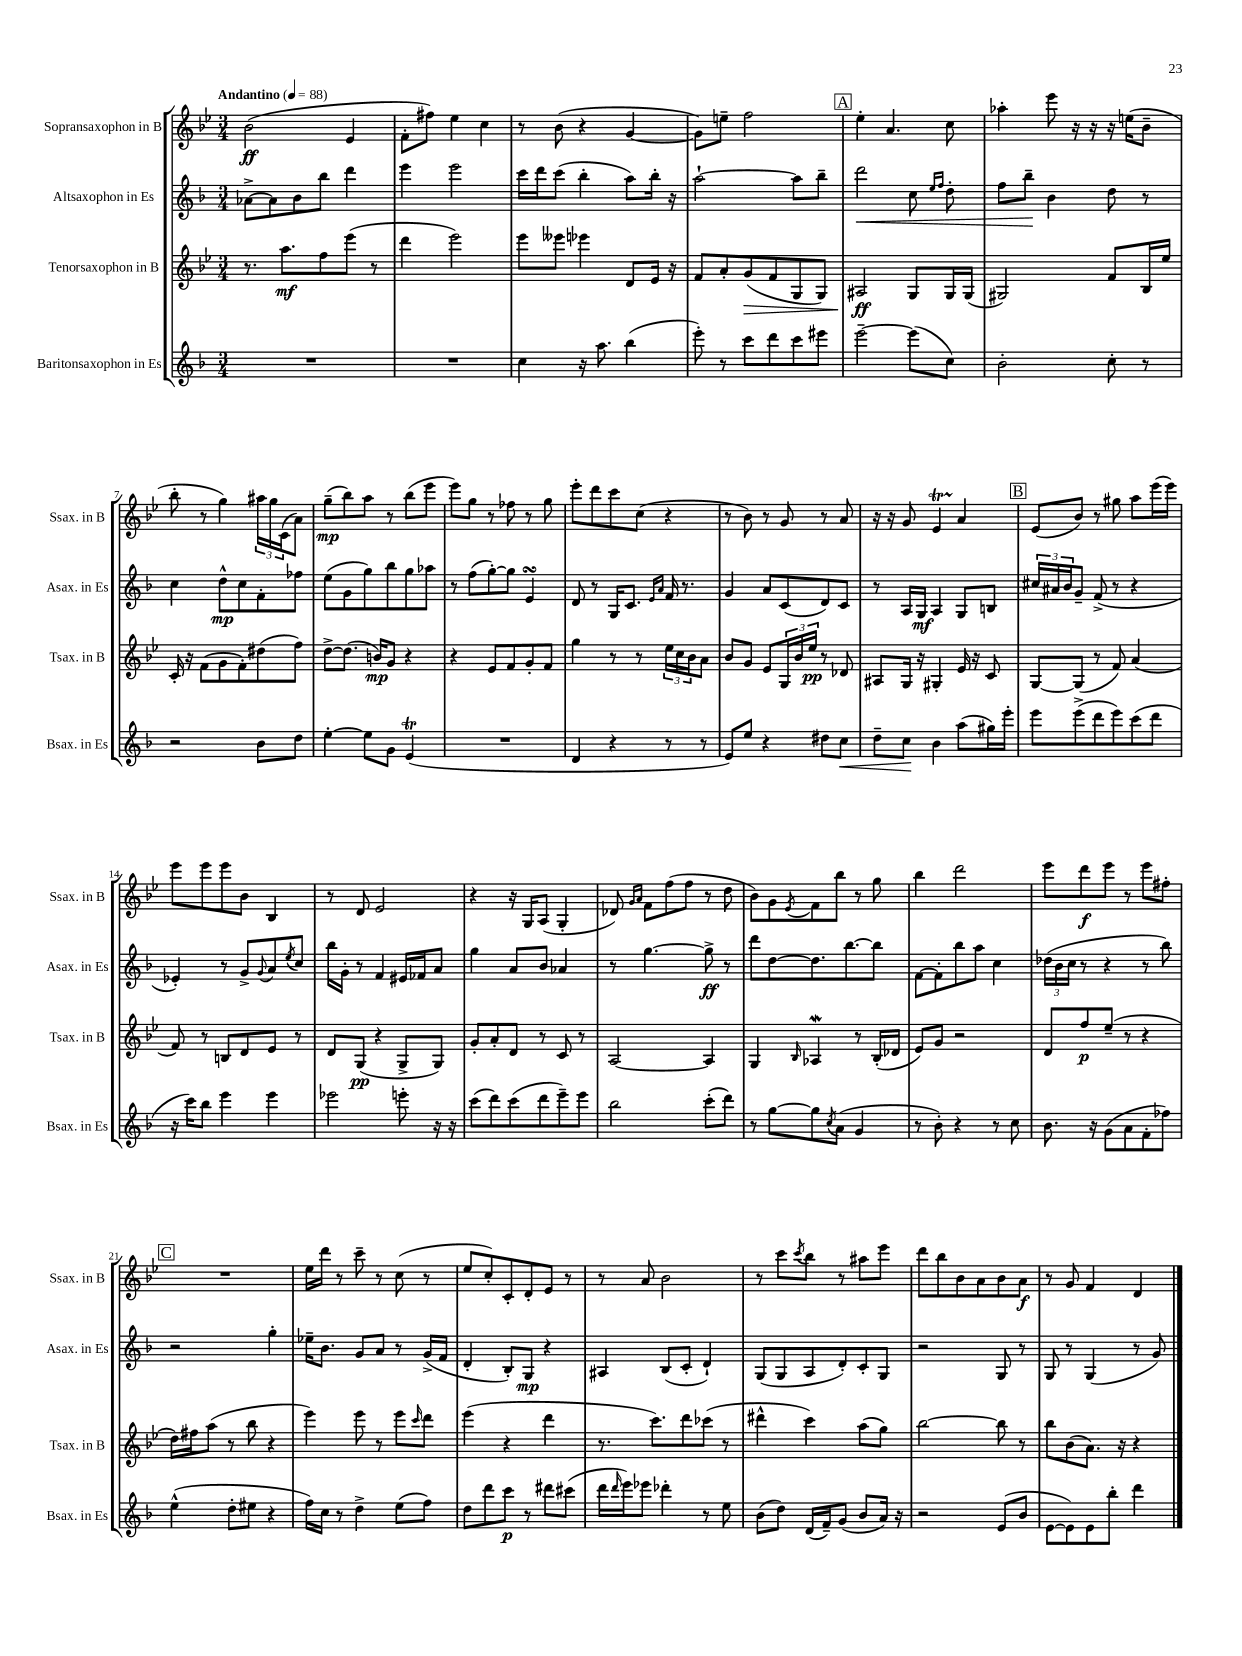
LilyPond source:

<<
\new StaffGroup <<
\new Staff = "s0" \with { instrumentName = "Sopransaxophon in B" shortInstrumentName = "Ssax. in B" } {
    \clef treble \key bes \major \numericTimeSignature \time 3/4 \tempo "Andantino" 4 = 88
    bes'2\ff( ees'4 |
    f'8-. fis''8) ees''4 c''4 |
    r8 bes'8( r4 g'4~ |
    g'8) e''8-- f''2 |
    \mark \markup { \box "A" } ees''4-. a'4. c''8 |
    aes''4-. ees'''8 r16 r16 r16 e''16( bes'8-- |
    bes''8-. r8 g''4) \tuplet 3/2 { ais''16 g''16 c'16( } a'8) |
    g''8--\mp( bes''8) a''8 r8 bes''8( ees'''8 |
    ees'''8) g''8 r8 fes''8 r8 g''8 |
    ees'''8-. d'''8 c'''8 c''8( r4 |
    r8 bes'8) r8 g'8 r8 a'8 |
    r16 r16 g'8 ees'4\startTrillSpan a'4\stopTrillSpan |
    \mark \markup { \box "B" } ees'8( bes'8) r8 gis''8 a''8 ees'''16( ees'''16) |
    ees'''8 ees'''8 ees'''8 bes'8 bes4 |
    r8 d'8 ees'2 |
    r4 r16 g16 a8( g4-. |
    des'8) \grace { g'16 a'16 } f'8 f''8( f''8 r8 d''8 |
    bes'8) g'8 \acciaccatura { ees'8 } f'8 bes''8 r8 g''8 |
    bes''4 d'''2 |
    ees'''8 d'''8\f ees'''8 r8 ees'''8 fis''8-. |
    \mark \markup { \box "C" } R2. |
    ees''16 d'''16 r8 c'''8-- r8 c''8( r8 |
    ees''8 c''8-.) c'8-. d'8-. ees'8 r8 |
    r8 a'8 bes'2 |
    r8 c'''8 \acciaccatura { c'''8 } bes''8 r8 ais''8 ees'''8 |
    d'''8 bes''8 bes'8 a'8 bes'8 a'8\f |
    r8 g'8 f'4 d'4 \bar "|." |
}
\new Staff = "s1" \with { instrumentName = "Altsaxophon in Es" shortInstrumentName = "Asax. in Es" } {
    \clef treble \key f \major \numericTimeSignature \time 3/4
    aes'8~-> aes'8 bes'8 bes''8 d'''4 |
    e'''4 e'''2 |
    c'''16 d'''16 c'''8( bes''4-. a''8) bes''16-. r16 |
    a''2~-! a''8 bes''8-- |
    \mark \markup { \box "A" } d'''2\< c''8 \grace { e''16 f''16 } d''8-. |
    f''8 bes''8--\! bes'4 d''8 r8 |
    c''4 d''8-^\mp c''8 f'8-. fes''8 |
    e''8( g'8 g''8) bes''8 g''8 aes''8 |
    r8 f''8( g''8~-.) g''8 e'4\turn |
    d'8 r8 g16 c'8. \grace { e'16 a'16 } f'16 r8. |
    g'4 a'8 c'8( d'8) c'8 |
    r8 a16 g16\mf a4 g8 b8 |
    \mark \markup { \box "B" } \tuplet 3/2 { cis''16 ais'16 bes'16 } g'8-- f'8->( r8 r4 |
    ees'4-.) r8 g'8-> \appoggiatura { g'8 } a'8 \acciaccatura { e''8 } c''8 |
    bes''16 g'16-. r8 f'4 eis'16 fes'16 a'8 |
    g''4 a'8 bes'8 aes'4 |
    r8 g''4.~ g''8->\ff r8 |
    d'''8 d''8~ d''8. bes''8.~ bes''8 |
    f'8~ f'8-. bes''8 a''8 c''4 |
    \tuplet 3/2 { des''16( bes'16 c''16 } r8 r4 r8 bes''8) |
    \mark \markup { \box "C" } r2 g''4-. |
    ees''16-- bes'8. g'8 a'8 r8 g'16->( f'16 |
    d'4-. bes8-.) g8\mp r4 |
    ais4 bes8( c'8-. d'4-!) |
    g8( g8 a8 d'8-.) c'8-. g8 |
    r2 g8 r8 |
    g8 r8 g4( r8 g'8) \bar "|." |
}
\new Staff = "s2" \with { instrumentName = "Tenorsaxophon in B" shortInstrumentName = "Tsax. in B" } {
    \clef treble \key bes \major \numericTimeSignature \time 3/4
    r8. a''8.\mf f''8 ees'''8( r8 |
    d'''4 ees'''2) |
    ees'''8 eeses'''8 ees'''4 d'8 ees'16 r16 |
    f'8 a'8-. g'8\>( f'8 g8 g8) |
    \mark \markup { \box "A" } ais2\ff\! g8 g16 g16( |
    gis2) f'8 bes16 ees''16 |
    c'16-. r16 f'8( g'8 f'8-.) dis''8( f''8) |
    d''8~-> d''8.( b'16\mp) g'8 r4 |
    r4 ees'8 f'8 g'8-. f'8 |
    g''4 r8 r8 \tuplet 3/2 { ees''16 c''16 bes'16 } a'8 |
    bes'8 g'8 ees'8 \tuplet 3/2 { g16 bes'16 ees''16\pp } r8 des'8 |
    ais8 g16 r16 gis4-. ees'16 r16 c'8 |
    \mark \markup { \box "B" } g8~ g8( r8 f'8) a'4( |
    f'8) r8 b8 d'8 ees'8 r8 |
    d'8 g8\pp( r4 g8-> g8) |
    g'8-. a'8-. d'8 r8 c'8 r8 |
    a2~ a4 |
    g4 \grace { bes16 } aes4\mordent r8 bes16-.( des'16 |
    ees'8) g'8 r2 |
    d'8 f''8\p ees''8--( r8 r4 |
    \mark \markup { \box "C" } d''16) fis''16 a''8( r8 bes''8 r4 |
    ees'''4) ees'''8 r8 ees'''8 \grace { c'''16 } d'''8 |
    ees'''4( r4 d'''4 |
    r8. c'''8.) d'''8 ces'''8( r8 |
    dis'''4-^ c'''4) a''8( g''8) |
    bes''2~ bes''8 r8 |
    bes''8 bes'8( a'8.) r16 r4 \bar "|." |
}
\new Staff = "s3" \with { instrumentName = "Baritonsaxophon in Es" shortInstrumentName = "Bsax. in Es" } {
    \clef treble \key f \major \numericTimeSignature \time 3/4
    R2. |
    R2. |
    c''4 r16 a''8. bes''4( |
    e'''8-.) r8 c'''8 d'''8 c'''8 eis'''8 |
    \mark \markup { \box "A" } e'''2~-- e'''8( c''8) |
    bes'2-. c''8-. r8 |
    r2 bes'8 d''8 |
    e''4~-. e''8 g'8 e'4\trill( |
    R2. |
    d'4 r4 r8 r8 |
    e'8) e''8 r4 dis''8 c''8\< |
    d''8-- c''8\! bes'4 a''8( gis''16) e'''16-. |
    \mark \markup { \box "B" } e'''8 e'''8->( d'''8 e'''8) c'''8( d'''8 |
    r16 c'''16) bes''8 e'''4 e'''4 |
    ees'''2 e'''8-. r16 r16 |
    c'''8( d'''8) c'''8( d'''8 e'''8--) e'''8 |
    bes''2 c'''8-.( d'''8) |
    r8 g''8~ g''8 \acciaccatura { c''8 } a'8( g'4 |
    r8 bes'8-.) r4 r8 c''8 |
    bes'8. r16 g'8( a'8 f'8-. fes''8) |
    \mark \markup { \box "C" } e''4-^( d''8-. eis''8 r4 |
    f''16) c''16 r8 d''4-> e''8( f''8) |
    d''8 d'''8 c'''8\p r8 dis'''8 cis'''8( |
    d'''16 \grace { d'''16 } e'''16) ees'''8 des'''4-. r8 e''8 |
    bes'8( d''8) d'16( f'16--) g'8( bes'8 a'16) r16 |
    r2 e'8( bes'8 |
    e'8~ e'8) e'8 bes''8-. d'''4 \bar "|." |
}
>>
>>
